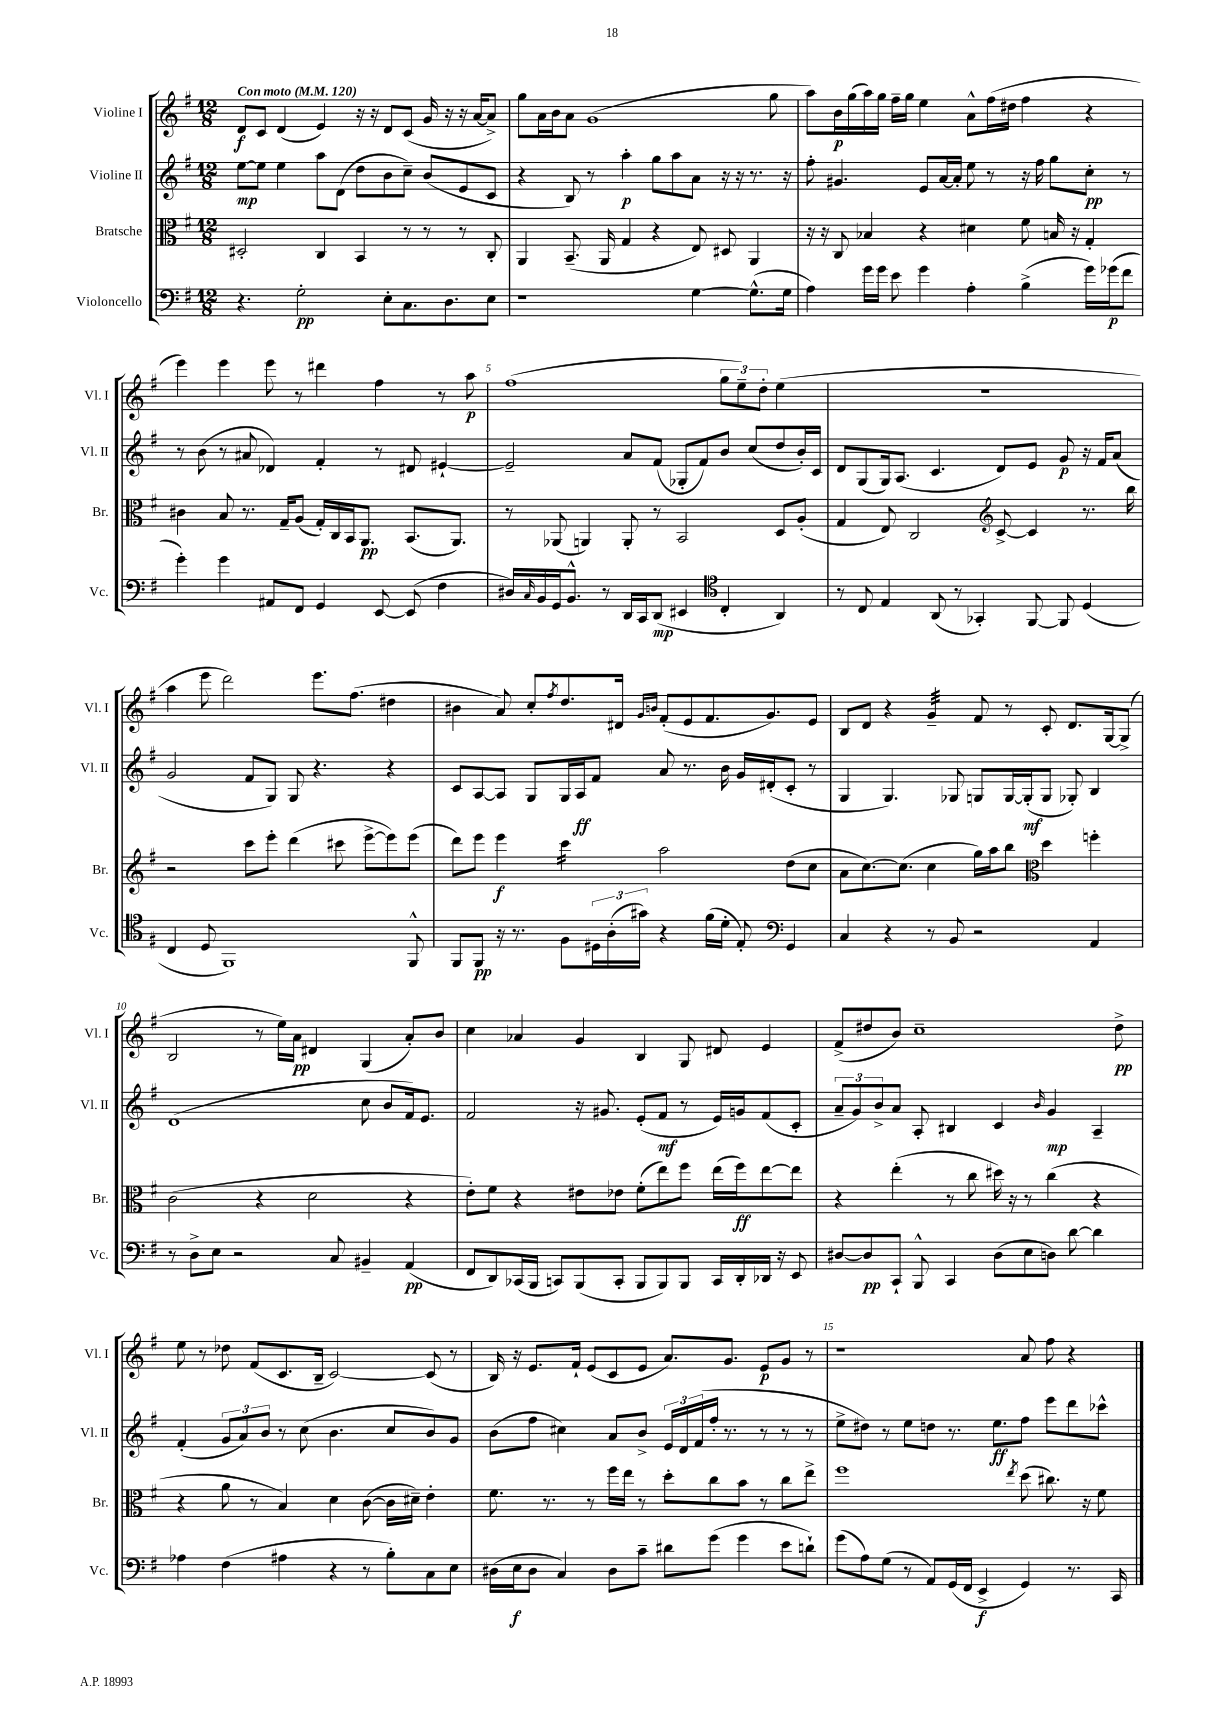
<<
\new StaffGroup <<
\new Staff = "s0" \with { instrumentName = "Violine I" shortInstrumentName = "Vl. I" } {
    \clef treble \key g \major \numericTimeSignature \time 12/8 \tempo "Con moto" 4 = 120
    d'8\f c'8 d'4( e'4) r16 r16 d'8 c'8( g'16 r16 r16 a'16~ a'8->) |
    g''8 a'16 b'16 a'8 g'1( g''8 |
    a''8) b'16\p g''16( a''16) g''16 fis''16-- g''16 e''4 a'8-^ fis''16( dis''16 fis''4 r4 |
    e'''4) e'''4 e'''8 r8 dis'''4 fis''4 r8 a''8\p |
    fis''1( \tuplet 3/2 { g''8 e''8--) d''8-. } e''4( |
    R1. |
    a''4 e'''8 d'''2) e'''8. fis''8.( dis''4 |
    bis'4 a'8) c''8-. \acciaccatura { fis''8 } d''8. dis'16 \grace { g'16 b'16 } fis'8-.( e'8 fis'8. g'8.) e'8 |
    b8 d'8 r4 g'4:32-- fis'8 r8 c'8-. d'8. g16~ g8->( |
    b2 r8 e''16) a'16\pp dis'4 g4( a'8-.) b'8 |
    c''4 aes'4 g'4 b4 g8 dis'8 e'4 |
    fis'8->( dis''8 b'8) c''1-- dis''8->\pp |
    e''8 r8 des''8 fis'8( c'8. b16-- c'2~) c'8( r8 |
    b16) r16 e'8. fis'16-! e'8( c'8 e'8 a'8.) g'8. e'8\p g'8 r8 |
    r1 a'8 fis''8 r4 \bar "|." |
}
\new Staff = "s1" \with { instrumentName = "Violine II" shortInstrumentName = "Vl. II" } {
    \clef treble \key g \major \numericTimeSignature \time 12/8
    e''8~\mp e''8 e''4 a''8 d'8( d''8 b'8 c''8--) b'8( e'8 c'8 |
    r4 b8) r8 a''4-.\p g''8 a''8 a'8 r16 r16 r8. r16 |
    fis''8-. gis'4. e'8 a'16~ a'16-. e''8 r8 r16 fis''16 g''8 c''8-.\pp r8 |
    r8 b'8( r8 ais'8 des'4) fis'4-. r8 dis'8 eis'4~-! |
    eis'2-- a'8 fis'8( ges8-. fis'8) b'8 c''8( d''8 b'16-.) c'16 |
    d'8 g8( g16) a8.( c'4. d'8) e'8 g'8\p r16 fis'16 a'8( |
    g'2 fis'8 g8) g8 r4. r4 |
    c'8 a8~ a8 g8 g16 a16\ff fis'8 a'8 r8. b'16 g'16 dis'16-.( c'8-. r8 |
    g4 g4.) ges8 g8 g16~ g16-.\mf( g8 ges8-.) b4 |
    d'1( c''8 b'8 fis'16) e'8. |
    fis'2 r16 gis'8. e'8-.( fis'8\mf r8 e'16) g'16 fis'8( c'8-. |
    \tuplet 3/2 { a'8-- g'8) b'8-> } a'8 a8-. bis4 c'4 \grace { b'16 } g'4\mp a4-- |
    fis'4-.( \tuplet 3/2 { g'8 a'8) b'8 } r8 c''8( b'4. c''8 b'8) g'8 |
    b'8( fis''8 cis''4) a'8 b'8-> \tuplet 3/2 { e'16 d'16 fis'16( } fis''16-. r8. r8 r8 r8 |
    e''8-> dis''8) r8 e''8 d''8 r8. e''8.\ff fis''8 e'''8 d'''8 ces'''8-^ \bar "|." |
}
\new Staff = "s2" \with { instrumentName = "Bratsche" shortInstrumentName = "Br." } {
    \clef alto \key g \major \numericTimeSignature \time 12/8
    dis2-. c4 b,4 r8 r8 r8 c8-. |
    a,4 b,8.--( a,16 g4 r4 e8) dis8 a,4 |
    r16 r16 c8 bes4 r4 dis'4 fis'8 b16 r16 g4-. |
    cis'4 b8 r8. g16-- a8( g16-.) c16 b,16 a,8.\pp b,8.( a,8.) |
    r8 aes,8( a,4) a,8-. r8 b,2 d8 a8-.( |
    g4 e8) c2 \clef treble c'8~-> c'4 r8. b''16 |
    r2 c'''8 e'''8-. d'''4( cis'''8 e'''8~-> e'''8) e'''8( |
    d'''8) e'''8 e'''4\f c'''4:16 a''2 d''8( c''8 |
    a'8 c''8.~) c''8.( c''4 g''16) a''16 b''8 \clef alto d''4 f''4-. |
    c'2( r4 d'2 r4 |
    e'8-.) fis'8 r4 eis'8 ees'8 fis'8-.( e''8) fis''8 e''16( fis''16\ff) e''8~ e''8 |
    r4 e''4-.( r8 c''8 dis''16) r16 r8 c''4( r4 |
    r4 a'8 r8 b4) d'4 c'8~( c'16 dis'16--) e'4-. |
    fis'8. r8. r8 fis''16 e''16 r8 d''8-. c''8 b'8 r8 c''8 e''8-> |
    fis''1 \acciaccatura { e''8 } d''8( cis''8.) r16 fis'8 \bar "|." |
}
\new Staff = "s3" \with { instrumentName = "Violoncello" shortInstrumentName = "Vc." } {
    \clef bass \key g \major \numericTimeSignature \time 12/8
    r4. g2-.\pp e8-. c8. d8. e8 |
    r1 g4~ g8.-^( g16 |
    a4) g'16 g'16 e'8 g'4 a4-. b4->( g'16) ges'16\p( fis'8 |
    g'4-.) g'4 ais,8 fis,8 g,4 e,8~ e,8( fis4 |
    dis16) \grace { c16 } b,16 g,16 b,8.-^ r8 d,16 c,16 d,8\mp( eis,4 \clef tenor c4-. a,4) |
    r8 c8 e4 a,8( r8 ges,4-.) fis,8~ fis,8 d4( |
    c4 d8 fis,1) fis,8-^ |
    fis,8 fis,8\pp r16 r8. fis8 \tuplet 3/2 { dis16 a16-.( gis'16) } r4 fis'16( d'16-. e8-.) \clef bass g,4 |
    c4 r4 r8 b,8 r2 a,4 |
    r8 d8-> e8 r2 c8 bis,4-- a,4\pp( |
    fis,8 d,8) ces,16( b,,16 c,8) b,,8( c,8-. b,,8 b,,8) b,,8 c,16 d,16-. des,16 r16 e,8 |
    dis8~ dis8\pp c,8-! b,,8-^ c,4 dis8( e8 d8) d'8~ d'4 |
    aes4 fis4( ais4 r4 r8 b8-.) c8 e8 |
    dis16( e16\f dis8 c4) dis8 c'8-- dis'8 g'8( g'4 e'8 d'8-!) |
    g'8( a8) g8( r8 a,8) g,16( fis,16 e,4->\f g,4) r8. c,16 \bar "|." |
}
>>
>>
\layout { \context { \Score \override BarNumber.break-visibility = ##(#f #t #t) barNumberVisibility = #(every-nth-bar-number-visible 5) } }
